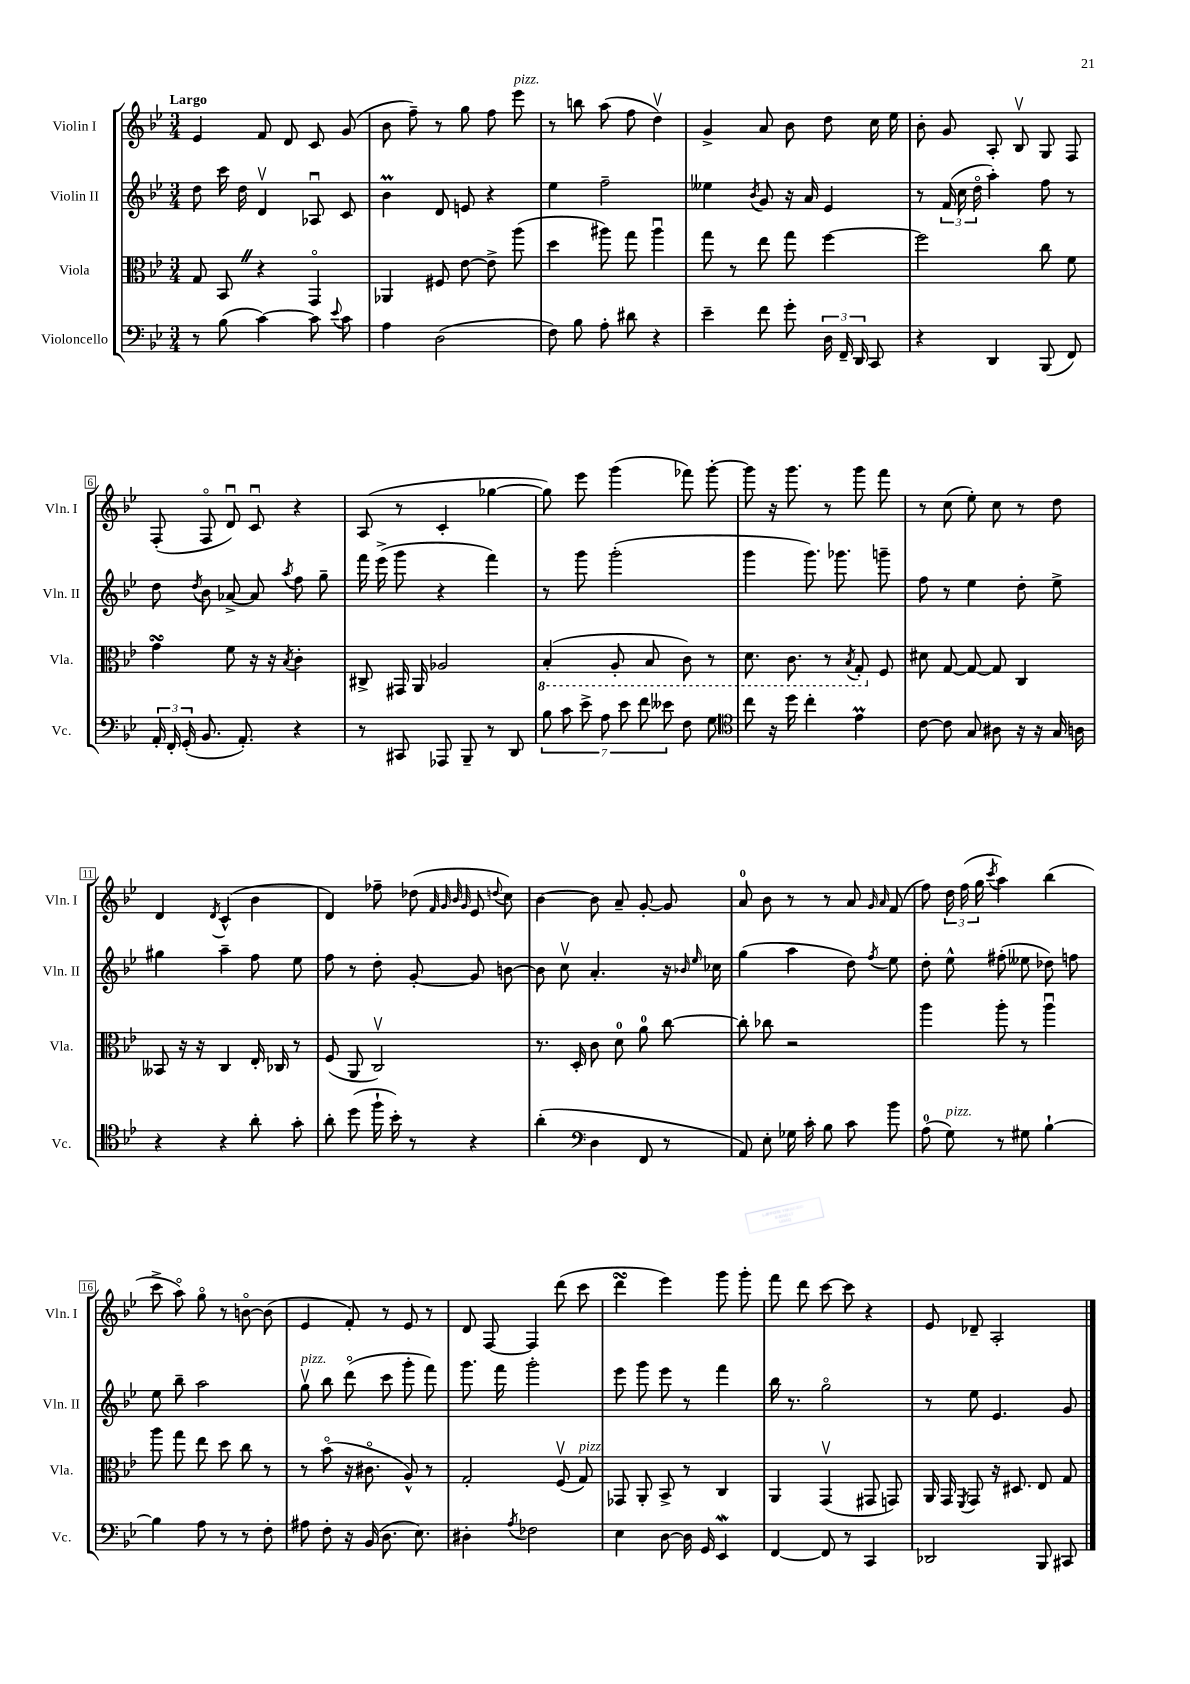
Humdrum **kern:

**kern	**kern	**kern	**kern
*part4	*part3	*part2	*part1
*staff4	*staff3	*staff2	*staff1
*I"Violoncello	*I"Viola	*I"Violin II	*I"Violin I
*I'Vc.	*I'Vla.	*I'Vln. II	*I'Vln. I
*clefF4	*clefC3	*clefG2	*clefG2
*k[b-e-]	*k[b-e-]	*k[b-e-]	*k[b-e-]
*M3/4	*M3/4	*M3/4	*M3/4
=1	=1	=1	=1
!	!	!	!LO:TX:a:B:t=Largo
8r	8G/	8dd\	4e-/
(8B-\	8BB-Z/	16ccc\	.
.	.	16dd\	.
[4c\)	4r	4dv/	8f/
.	.	.	8d/
8c\]	4GG/	8A-Xu/	8c/
8qqe-/	.	.	.
8c\	.	8c/	(8g/
=2	=2	=2	=2
4A\	4AA-X/	4b-M\	8b-\
.	.	.	8ff~\)
(2D\	8F#X/	8d/	8r
.	[8e-\	8en/	8gg\
.	8e-^\]	4r	8ff\
!	!	!	!LO:TX:a:i:t=pizz.
.	(8aa\	.	8eee-\
=3	=3	=3	=3
8F\)	4dd\	4ee-\	8r
8B-\	.	.	8bbn\
8A'\	8aa#X\)	2ff~\	(8aa\
8d#X\	8gg\	.	8ff\
4r	4aa#u\	.	4ddv\)
=4	=4	=4	=4
4e-~\	8gg\	4ee--X\	4g^/
.	8r	.	.
.	.	8qb-/	.
8f\	8ee-\	8g/	8a/
8g'\	8gg\	16r	8b-\
.	.	16a/	.
24D\	[4ff\	4e-/	8dd\
24FF~/	.	.	.
24DD/	.	.	.
8CC/	.	.	16cc\
.	.	.	16ee-\
=5	=5	=5	=5
4r	2ff\]	8r	8b-'\
.	.	(24f/	8g/
.	.	24cc\	.
.	.	24dd\	.
4DD/	.	4aa'\)	8A'/
.	.	.	8B-v/
(8BBB-/	8cc\	8ff\	8G/
8FF/)	8f\	8r	8F/
!!LO:LB:g=z
=6	=6	=6	=6
24AA'/	4gsSSS\	8dd\	(8F'/
24FF'/	.	.	.
(24GG'/	.	.	.
.	.	8qdd/	.
8.BB-/	.	8b-\	8F/
.	8f\	[8a-X^/	8du/)
8.AA'/)	.	.	.
.	16r	8a-/]	8cu/
.	16r	.	.
.	8qB-/	8qaa/	.
4r	4c'\	8ff\	4r
.	.	8gg~\	.
=7	=7	=7	=7
8r	8C#X^/	16fff\	(8A/
.	.	(16eee-^\	.
8CC#X/	16GG#X/	8ggg\	8r
.	16AA/	.	.
8AAA-X/	2A-X/	4r	4c'/
8BBB-~/	.	.	.
8r	.	4fff\)	[4gg-X\
8DD/	.	.	.
=8	=8	=8	=8
*	*8ba	*	*
14B-\	(4BB-'/	8r	8gg-\])
14c\	.	.	.
.	.	8ggg\	8eee-\
14e-^\	.	.	.
14A\	.	.	.
.	8AA'/	(2ggg'\	(4ggg\
14e-\	.	.	.
14f\	.	.	.
.	8BB-/	.	.
14e--X\	.	.	.
8F\	8C\)	.	8fff-X\)
8G\	8r	.	[8ggg'\
=9	=9	=9	=9
*clefC4	*	*	*
8cc\	8.D\	4ggg\	8ggg\]
16r	.	.	16r
16dd\	8.C\	.	8.ggg\
4cc'\	.	8.ggg\)	.
.	8r	.	8r
.	.	8.ggg-X\	.
.	8qBB-/	.	.
4e-M\	8GG'/	.	8ggg\
*	*X8ba	*	*
.	8F/	8gggn~\	8fff\
=10	=10	=10	=10
[8c\	8d#X\	8ff\	8r
8c\]	[8G/	8r	(8cc\
8G/	8G/_	4ee-\	8ee-'\)
8A#X\	8G/]	.	8cc\
16r	4C/	8dd'\	8r
16r	.	.	.
16G/	.	8ee-^\	8dd\
16An\	.	.	.
!!LO:LB:g=z
=11	=11	=11	=11
4r	8BB--X/	4gg#X\	4d/
.	16r	.	.
.	16r	.	.
.	.	.	8qd/
4r	4C/	4aa~\	(4c^^/
8a'\	16E-'/	8ff\	4b-\
.	16C-X/	.	.
8g'\	8r	8ee-\	.
=12	=12	=12	=12
8a'\	(8F/	8ff\	4d/)
(8dd\	8AA/	8r	.
16ff`\	2Cv/)	8dd'\	8ff-X~\
16b-'\)	.	.	.
8r	.	[8g'/	(8dd-X\
.	.	.	32qqf/
.	.	.	32qqg/
.	.	.	32qqb-/
.	.	.	32qqg/
4r	.	8g/]	8e-/
.	.	.	8qqddn/
.	.	[8bn\	8cc\)
=13	=13	=13	=13
(4a'\	8.r	8b\]	[4b-\
.	.	8ccv\	.
.	16D'/	.	.
*clefF4	*	*	*
4D\	8c\	4.a'/	8b-\]
.	8d\	.	8a~/
8FF/	8a\	.	[8g'/
8r	[8cc\	16r	8g/]
.	.	16qqb-X/	.
.	.	16qqee-/	.
.	.	16cc-X\	.
=14	=14	=14	=14
8AA/)	8cc'\]	(4gg\	8a/
8E-'\	8cc-X\	.	8b-\
16G-X\	2r	4aa\	8r
16c'\	.	.	.
8B-\	.	.	8r
8c\	.	8dd\)	8a/
.	.	.	16qqg/
.	.	8qff/	16qqa/
8b-\	.	8ee-\	(8f/
=15	=15	=15	=15
(8A\	4aa\	8dd'\	8ff\)
!LO:TX:a:i:t=pizz.	!	!	!
8G\)	.	8ee-^^\	24dd\
.	.	.	(24ff\
.	.	.	24gg\
.	.	.	8qccc/
8r	8aa'\	(8ff#X'\	4aa\)
8G#X\	8r	8ee--X\	.
[4B-`\	4aau\	8dd-X\)	(4bb-\
.	.	8ffn\	.
!!LO:LB:g=z
=16	=16	=16	=16
4B-\]	8aa\	8ee-\	8ccc^\
.	8gg\	8bb-~\	8aa\)
8A\	8ee-\	2aa\	8gg\
8r	8dd\	.	8r
8r	8cc\	.	[8bn\
8F'\	8r	.	(8b\]
=17	=17	=17	=17
!	!	!LO:TX:a:i:t=pizz.	!
8A#X\	8r	8ggv\	4e-/
8F'\	(8b-\	8bb-\	.
16r	16r	(8ddd\	8f'/)
(16BB-/	8.c#X\	.	.
8.D\	.	8ccc\	8r
.	8A^^/)	8ggg'\	8e-/
8.E-\)	.	.	.
.	8r	8fff\)	8r
=18	=18	=18	=18
4D#X'\	2G'/	8.ggg\	8d/
.	.	.	[8F/
.	.	16fff\	.
8qA/	.	.	.
2F-X\	.	2ggg'\	4F/]
.	(8Fv/	.	(8ddd\
!	!LO:TX:a:i:t=pizz.	!	!
.	8G/)	.	8ccc\
=19	=19	=19	=19
4E-\	8GG-X/	8eee-\	4dddsSsS\
.	8AA'/	8ggg\	.
[8D\	8BB-^/	8eee-\	4eee-\)
16D\]	8r	8r	.
16GG/	.	.	.
4EE-w/	4C/	4fff\	8ggg\
.	.	.	8ggg'\
=20	=20	=20	=20
[4FF/	4AA/	16bb-\	8fff\
.	.	8.r	.
.	.	.	8ddd\
8FF/]	(4GGv/	2gg\	[8ccc\
8r	.	.	8ccc\]
4CC/	8GG#X/	.	4r
.	8GGn/)	.	.
=21	=21	=21	=21
2DD-X/	16AA/	8r	8e-/
.	16GG/	.	.
.	8qFF/	.	.
.	8GG/	8ee-\	8d-X~/
.	16r	4.e-/	2A'/
.	8.D#X/	.	.
8BBB-/	8E-/	.	.
8CC#X/	8G/	8g/	.
==	==	==	==
*-	*-	*-	*-
